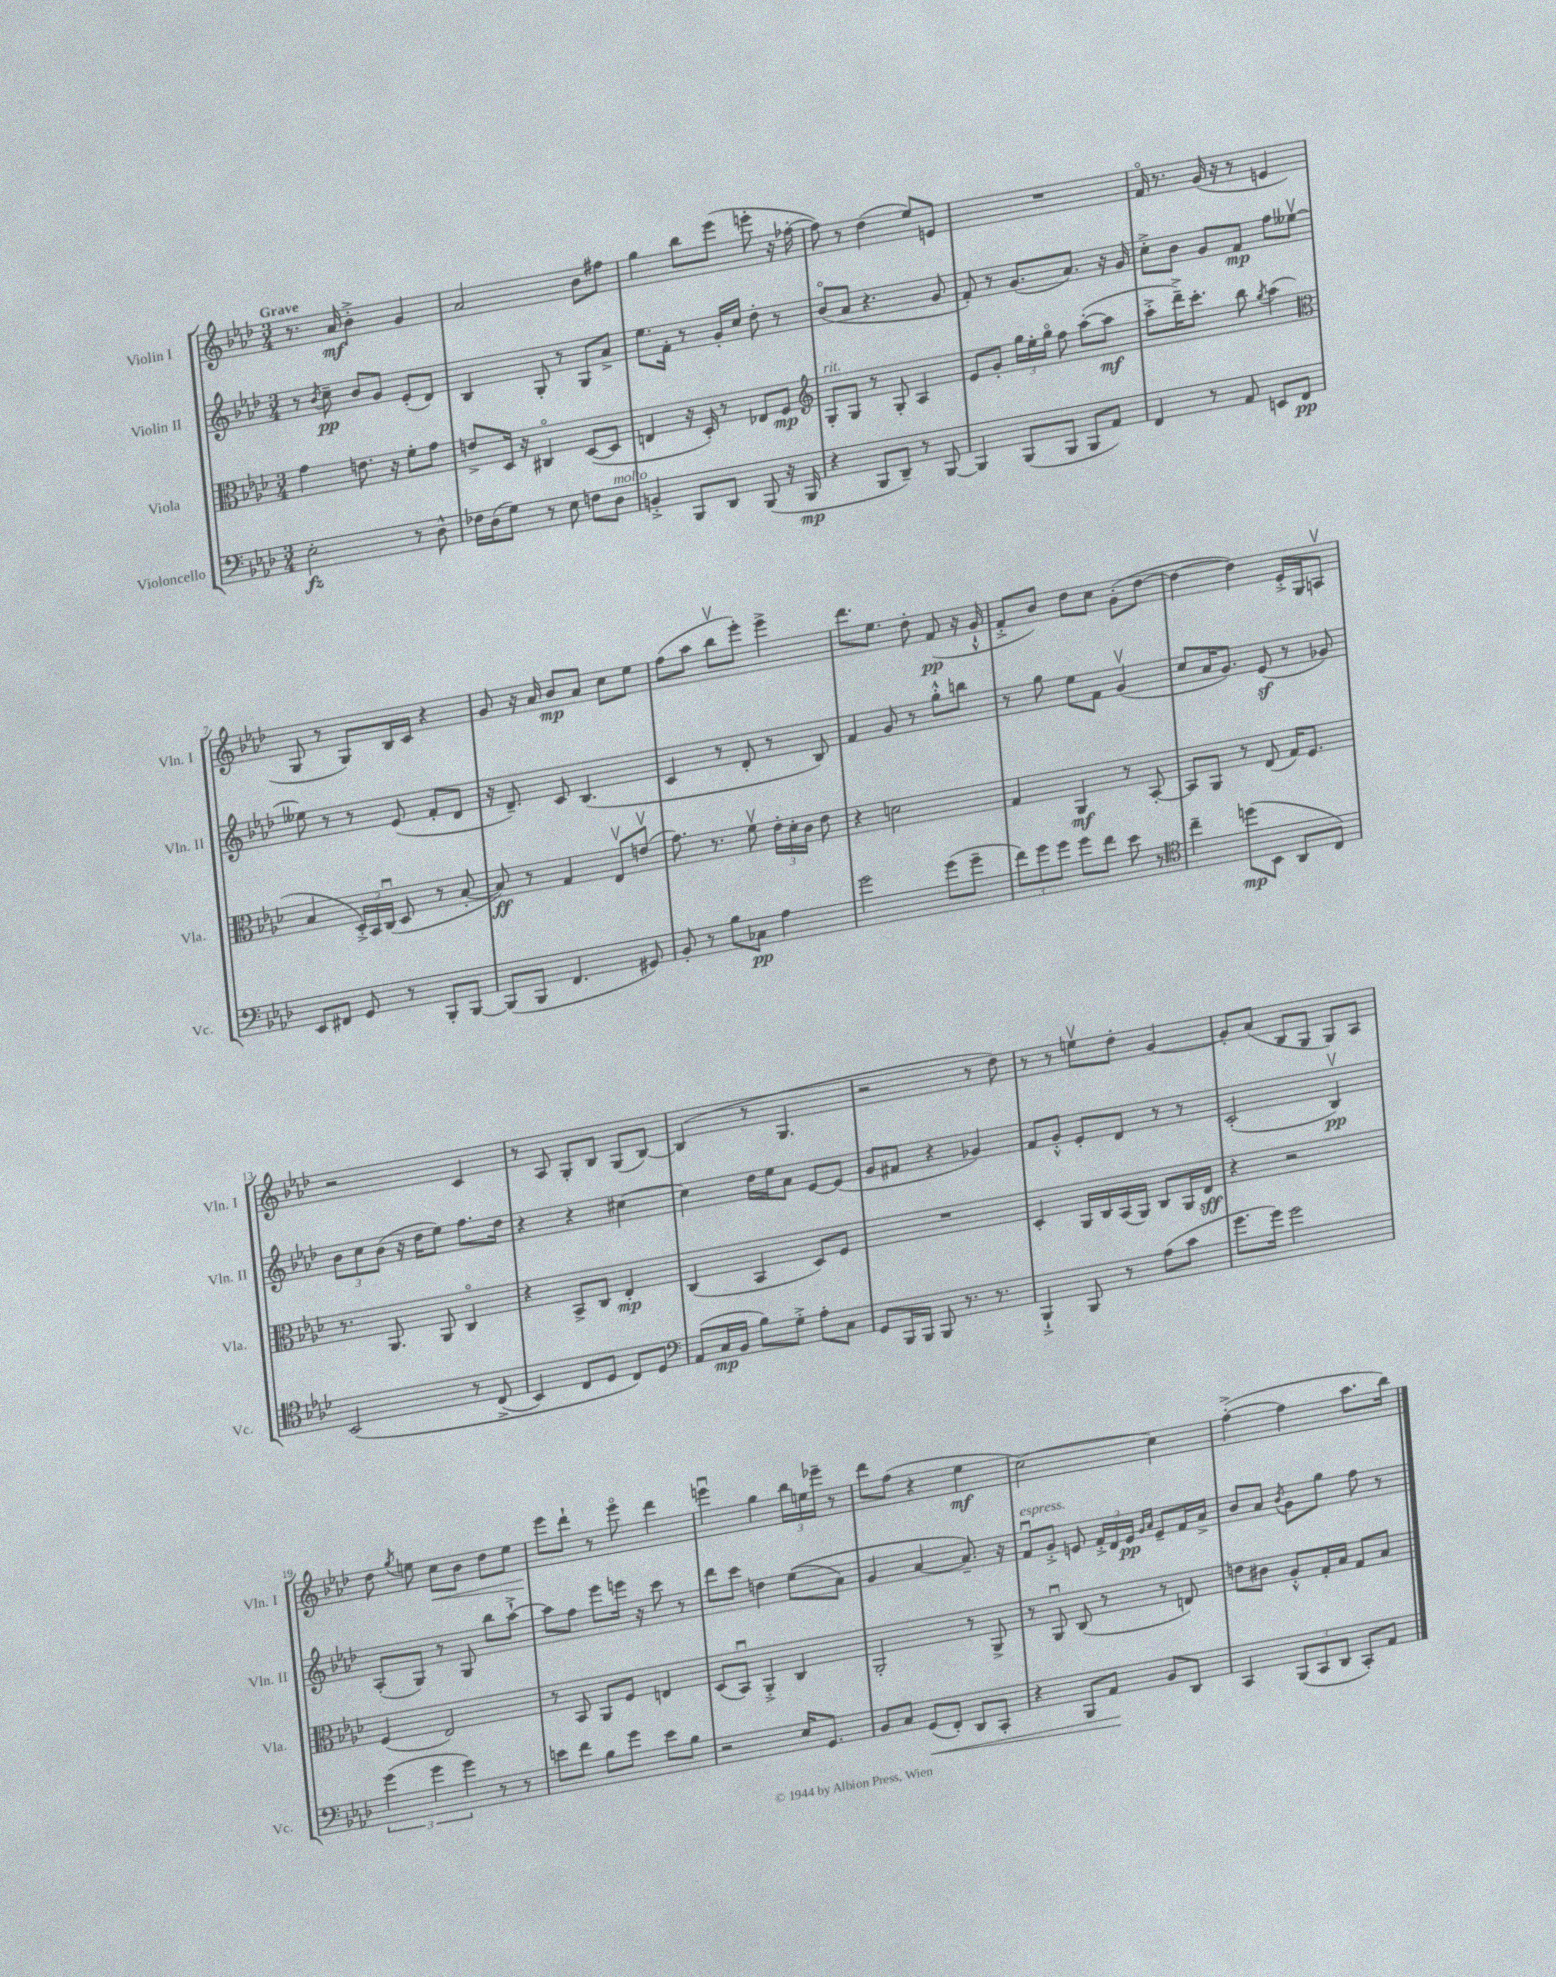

**kern	**dynam	**kern	**dynam	**kern	**dynam	**kern	**dynam
*part4	*part4	*part3	*part3	*part2	*part2	*part1	*part1
*staff4	*staff4	*staff3	*staff3	*staff2	*staff2	*staff1	*staff1
*I"Violoncello	*	*I"Viola	*	*I"Violin II	*	*I"Violin I	*
*I'Vc.	*	*I'Vla.	*	*I'Vln. II	*	*I'Vln. I	*
*clefF4	*	*clefC3	*	*clefG2	*	*clefG2	*
*k[b-e-a-d-]	*	*k[b-e-a-d-]	*	*k[b-e-a-d-]	*	*k[b-e-a-d-]	*
*M3/4	*	*M3/4	*	*M3/4	*	*M3/4	*
=1	=1	=1	=1	=1	=1	=1	=1
!	!	!	!	!	!	!LO:TX:a:B:t=Grave	!
2E-'\	fz	4g\	.	8r	.	8.r	.
.	.	.	.	8qb-/	.	.	.
.	.	.	.	8cc~\	pp	.	.
.	.	.	.	.	.	16a-/	mf
.	.	8.en\	.	8b-/L	.	4b-'^\	.
.	.	.	.	8g/J	.	.	.
.	.	16r	.	.	.	.	.
8r	.	8f'\L	.	(8e-'/L	.	4g/	.
8D-^^\	.	8g\J	.	8d-/J)	.	.	.
=2	=2	=2	=2	=2	=2	=2	=2
16F-X\LL	.	8en^/L	.	4B-/	.	2a-/	.
(16D-\J	.	.	.	.	.	.	.
8G\J)	.	16D-/Jk	.	.	.	.	.
.	.	16r	.	.	.	.	.
8r	.	4C#X/	.	8G'/	.	.	.
8E-\	.	.	.	8r	.	.	.
8Fn\L	.	([8D-/L	.	8G/L	.	8b-\L	.
!LO:TX:a:i:t=molto	!	!	!	!	!	!	!
8D-\J	.	8D-/J]	.	8a-^/J	.	8ff#X\J	.
=3	=3	=3	=3	=3	=3	=3	=3
4BBn'^/	.	4En/	.	8.ee-\L	.	4gg\	.
.	.	.	.	16f'\Jk	.	.	.
8BBB-/L	.	16r	.	8r	.	8bb-\L	.
.	.	16D-'/)	.	.	.	.	.
8DD-/J	.	8r	.	16g'/LL	.	(8eee-\J	.
.	.	.	.	16cc/JJ	.	.	.
(8BBB-/	.	8E-X/L	.	8dd-'\	.	8eeen'\	.
16r	.	8F/J	mp	8r	.	16r	.
16BBB-/	mp	.	.	.	.	[16ff-X'\	.
=4	=4	=4	=4	=4	=4	=4	=4
*	*	*clefG2	*	*	*	*	*
!	!	!LO:TX:a:i:t=rit.	!	!	!	!	!
4r	.	8G'/L	.	(8b-/L	.	8ff-\])	.
.	.	8G/J	.	8a-/J	.	8r	.
8BBB-/L	.	8r	.	4.r	.	(4dd-\	.
8DD-~/J)	.	8G'/	.	.	.	.	.
8r	.	4A-/	.	.	.	8ee-/L)	.
[8BBB-/	.	.	.	8g/	.	8en/J	.
=5	=5	=5	=5	=5	=5	=5	=5
4BBB-/]	.	8e-/L	.	8f'/)	.	2.r	.
.	.	8g'/J	.	8r	.	.	.
(8BBB-/L	.	24gg\LL	.	(8.g/L	.	.	.
.	.	24ee-'\	.	.	.	.	.
.	.	24gg\JJ	.	.	.	.	.
8BBB-/J	.	8ff\	.	.	.	.	.
.	.	.	.	8.a-/J)	.	.	.
8BBB-/L	.	([8aa-'\L	.	.	.	.	.
8AA-/J)	.	8aa-\J]	mf	16r	.	.	.
.	.	.	.	16g/	.	.	.
=6	=6	=6	=6	=6	=6	=6	=6
4FF/	.	8aa-'^\L	.	8cc'^\L	.	16f/	.
.	.	.	.	.	.	8.r	.
.	.	16ddd-~^\K)	.	8b-\J	.	.	.
.	.	8.ccc'\J	.	.	.	.	.
8r	.	.	.	8g/L	.	(16g/	.
.	.	.	.	.	.	16r	.
8AA-/	.	8bb-\	.	8f/J	mp	8r	.
.	.	8qgg/	.	.	.	.	.
8EEn/L	.	(4aa-\	.	8ff\L	.	4en/	.
8FF/J	pp	.	.	[8ee--Xv\J	.	.	.
!!LO:LB:g=z
=7	=7	=7	=7	=7	=7	=7	=7
*	*	*clefC3	*	*	*	*	*
8EE-/L	.	4B-/	.	8ee--X\]	.	8G/	.
8FF#X/J	.	.	.	8r	.	8r	.
8GG/	.	24D-'^/LL)	.	8r	.	8G/L)	.
.	.	24BB-/	.	.	.	.	.
.	.	(24Cu/JJ	.	.	.	.	.
8r	.	8D-/	.	(8e-/	.	16B-/L	.
.	.	.	.	.	.	16c/JJ	.
8BBB-'/L	.	8r	.	8f'/L	.	4r	.
[8BBB-/J	.	[8B-'/	.	8d-/J	.	.	.
=8	=8	=8	=8	=8	=8	=8	=8
(8BBB-/L]	.	8B-/])	ff	16r	.	8g/	.
.	.	.	.	8.d-~/)	.	.	.
8BBB-/J	.	8r	.	.	.	16r	.
.	.	.	.	.	.	16a-/	.
4.FF/	.	4G/	.	8c/	.	8b-/L	mp
.	.	.	.	(4.B-/	.	8a-/J	.
.	.	8E-v/L	.	.	.	8cc\L	.
8GG#X/)	.	(8env/J	.	.	.	8ee-\J	.
=9	=9	=9	=9	=9	=9	=9	=9
8BB-'/	.	8.g\)	.	4c/	.	(8ff\L	.
8r	.	.	.	.	.	8aa-\J	.
.	.	8.r	.	.	.	.	.
8B-\L	.	.	.	8r	.	8bb-v\L	.
8C-X\J	pp	8fv\	.	8d-'/	.	8eee-'\J)	.
4A-\	.	24e-'\LL	.	8r	.	4eee-^\	.
.	.	24d-'\	.	.	.	.	.
.	.	24c\JJ	.	.	.	.	.
.	.	8e-\	.	8B-/)	.	.	.
=10	=10	=10	=10	=10	=10	=10	=10
2g\	.	4r	.	4f/	.	8.ddd-\L	.
.	.	.	.	.	.	8.ee-\J	.
.	.	2dn\	.	8g/	.	.	.
.	.	.	.	8r	.	8dd-'\	.
(8g\L	.	.	.	8gg'^^\L	.	(8f/	pp
8g~\J	.	.	.	8bbn\J	.	16r	.
.	.	.	.	.	.	16g`^^/	.
=11	=11	=11	=11	=11	=11	=11	=11
12f\L)	.	4G/	.	8r	.	8f'^/L	.
12g\	.	.	.	.	.	.	.
.	.	.	.	8gg\	.	8b-/J)	.
12g\J	.	.	.	.	.	.	.
8g\L	.	4AA-/	mf	8ee-\L	.	8dd-\L	.
8f\J	.	.	.	8f\J	.	8cc\J	.
8e-\	.	8r	.	(4gv/	.	(8g'\L	.
8r	.	[8BB-'/	.	.	.	[8dd-\J	.
=12	=12	=12	=12	=12	=12	=12	=12
*clefC4	*	*	*	*	*	*	*
4cc~\	.	8BB-/L]	.	8cc/L	.	4dd-\_	.
.	.	8AA-/J	.	16a-/K	.	.	.
.	.	.	.	8.g/J)	.	.	.
(8ddn\L	mp	8r	.	.	.	4dd-\])	.
8BB-\J	.	(8E-/	.	(8e-z/	.	.	.
8AA-/L	.	16G/KL)	.	8r	.	16e-'^/LL	.
.	.	8.F/J	.	.	.	16G/J	.
8C/J)	.	.	.	8g-X/)	.	8Anv/J	.
!!LO:LB:g=z
=13	=13	=13	=13	=13	=13	=13	=13
(2BB-/	.	8.r	.	12b-\L	.	2r	.
.	.	.	.	12cc\	.	.	.
.	.	.	.	(12b-\J	.	.	.
.	.	8.AA-/	.	.	.	.	.
.	.	.	.	16r	.	.	.
.	.	.	.	16dd-\KL	.	.	.
.	.	8AA-/	.	8ee-\J)	.	.	.
8r	.	4C/	.	8.ff\L	.	4c/	.
(8C^/	.	.	.	.	.	.	.
.	.	.	.	16dd-\Jk	.	.	.
=14	=14	=14	=14	=14	=14	=14	=14
4BB-/)	.	4r	.	4r	.	8r	.
.	.	.	.	.	.	8A-/	.
8C/L	.	8BB-^/L	.	4r	.	8G'/L	.
8D-/J	.	8C/J	.	.	.	8B-/J	.
8C/L)	.	4E-'/	mp	[4cc#X\	.	(8G/L	.
8D-/J	.	.	.	.	.	[8B-/J)	.
=15	=15	=15	=15	=15	=15	=15	=15
*clefF4	*	*	*	*	*	*	*
(8AA-/L	.	(4C/	.	4cc#\]	.	(4B-/]	.
16C/L	mp	.	.	.	.	.	.
16BB-/JJ	.	.	.	.	.	.	.
8B-\L)	.	4BB-/	.	16dd-\LL	.	8r	.
.	.	.	.	16ee-\J	.	.	.
8G'^\J	.	.	.	8a-\J	.	4.G/	.
8A-'\L	.	8D-/L)	.	[8e-/L	.	.	.
8C\J	.	8F/J	.	(8e-/J]	.	.	.
=16	=16	=16	=16	=16	=16	=16	=16
8GG/L	.	2.r	.	8g/L	.	2r	.
16BBB-/L	.	.	.	8f#X/J	.	.	.
16BBB-/JJ	.	.	.	.	.	.	.
8BBB-/	.	.	.	4r	.	.	.
8.r	.	.	.	.	.	.	.
.	.	.	.	4g-X/)	.	8r	.
8.r	.	.	.	.	.	.	.
.	.	.	.	.	.	8dd-\)	.
=17	=17	=17	=17	=17	=17	=17	=17
4BBB-`^/	.	4D-'/	.	8f/L	.	8r	.
.	.	.	.	8g'^^/J	.	8r	.
8BBB-/	.	16AA-/LL	.	8e-'/L	.	8eenv\L	.
.	.	16C/	.	.	.	.	.
8r	.	(16BB-/	.	8d-/J	.	8dd-'\J	.
.	.	16AA-/JJ)	.	.	.	.	.
(8A-\L	.	8C/L	.	8r	.	[4g/	.
8c\J	.	16AA-/L	.	8r	.	.	.
.	.	16E-/JJ	sff	.	.	.	.
=18	=18	=18	=18	=18	=18	=18	=18
8.g\L	.	4r	.	(2c'/	.	8g'/L]	.
.	.	.	.	.	.	(8a-/J	.
16g\Jk)	.	.	.	.	.	.	.
2g\	.	2r	.	.	.	8B-/L	.
.	.	.	.	.	.	8G/J	.
.	.	.	.	4B-v/)	pp	8G/L)	.
.	.	.	.	.	.	8A-/J	.
!!LO:LB:g=z
=19	=19	=19	=19	=19	=19	=19	=19
(6g\	.	(4F/	.	(8A-'/L	.	8dd-\	.
.	.	.	.	.	.	8qgg/	.
.	.	.	.	8G/J)	.	8een\	.
6g\	.	.	.	.	.	.	.
!	!	!	!	!	!	!	!LO:HP:b
.	.	2E-/)	.	8r	.	8cc\L	<
6g\)	.	.	.	.	.	.	.
.	.	.	.	8G/	.	8b-\J	.
8r	.	.	.	8bb-\L	.	8dd-\L	.
8r	.	.	.	[8aa-`^\J	.	8ee\J	.
=20	=20	=20	=20	=20	=20	=20	=20
8en\L	.	8r	.	8aa-\L]	.	8eee-\L	.
8f\J	.	8BB-/	.	8ff\J	.	8ddd-`\J	[
8B-\L	.	8AA-/L	.	8eee-\L	.	8r	.
8g\J	.	8F/J	.	16eeen\Jk	.	8eee-\	.
.	.	.	.	16r	.	.	.
8e\L	.	4En/	.	8ccc\	.	4ddd-\	.
8B-\J	.	.	.	8r	.	.	.
=21	=21	=21	=21	=21	=21	=21	=21
2r	.	(8D-/L	.	8ddd-\L	.	4eeenu\	.
.	.	8BB-u/J)	.	8ccc\J	.	.	.
.	.	4AA-'^/	.	4ddn\	.	4gg\	.
16E-/KL	.	4C/	.	((8ee-\L	.	24bb-\LL	.
.	.	.	.	.	.	24een\	.
8.GG/J	.	.	.	.	.	.	.
.	.	.	.	.	.	24eee-X~\JJ	.
.	.	.	.	8a-\J)	.	8r	.
=22	=22	=22	=22	=22	=22	=22	=22
8BB-/L	.	2AA-'/	.	4g/	.	8ddd-\L	.
8C/J	.	.	.	.	.	(8ff\J	.
!	!LO:HP:b	!	!	!	!	!	!
(8GG/L	<	.	.	[4a-/	.	4r	.
8FF'/J)	.	.	.	.	.	.	.
8DD-/L	.	8r	.	8.a-~/])	.	4ee-\	mf
8CC'/J	.	8AA-^/	.	.	.	.	.
.	.	.	.	16r	.	.	.
=23	=23	=23	=23	=23	=23	=23	=23
!	!	!	!	!LO:TX:a:i:t=espress.	!	!	!
4r	.	8r	.	8fu/L	.	[2cc\)	.
.	.	8AA-u/	.	8g'^/J	.	.	.
8BBB-/L	.	(8C/	.	8en/	.	.	.
8AA-/J	.	8r	.	24f'^/LL	.	.	.
.	.	.	.	24d-/	.	.	.
.	.	.	.	24e/JJ	pp	.	.
.	.	.	.	16qqg/LL	.	.	.
.	.	.	.	16qqa-/JJ	.	.	.
8BB-/L	[	8r	.	8e~/L	.	4cc\]	.
8DD-/J	.	8En/)	.	16f/L	.	.	.
.	.	.	.	16a-^/JJ	.	.	.
=24	=24	=24	=24	=24	=24	=24	=24
4CC/	.	8en\L	.	8b-/L	.	([4ff'^\	.
.	.	8c#X\J	.	8a-/J	.	.	.
.	.	.	.	8qb-/	.	.	.
(12BBB-/L	.	8A-'^^/L	.	8g\L	.	4ff\]	.
12CC/	.	.	.	.	.	.	.
.	.	16G'/L	.	8gg\J	.	.	.
12DD-/J	.	.	.	.	.	.	.
.	.	16B-/JJ	.	.	.	.	.
8CC'/L)	.	8G/L	.	8ff\	.	8.aa-\L	.
8AA-/J	.	8B-/J	.	8r	.	.	.
.	.	.	.	.	.	16bb-\Jk)	.
==	==	==	==	==	==	==	==
*-	*-	*-	*-	*-	*-	*-	*-
